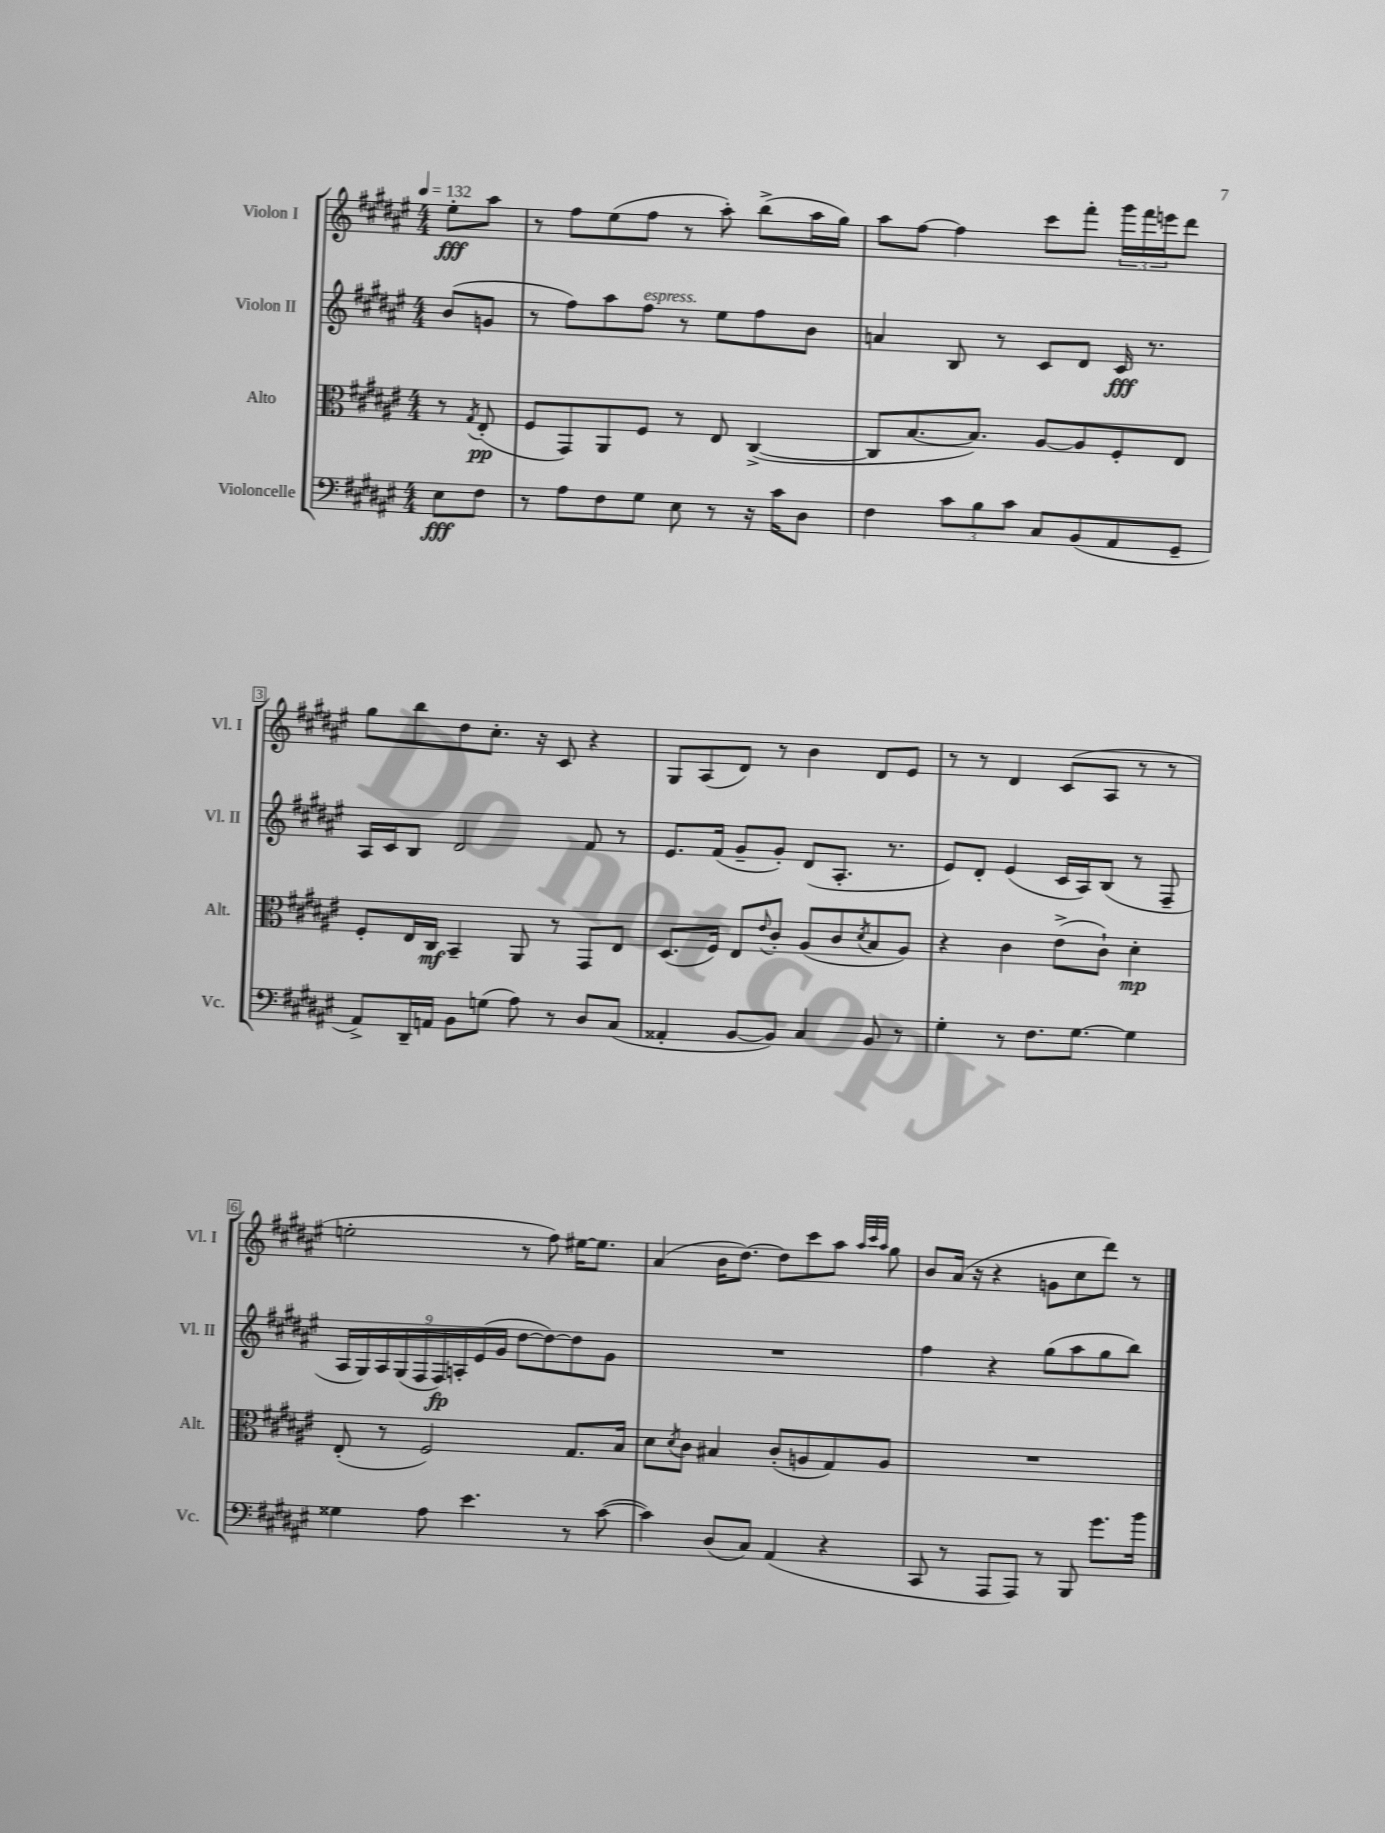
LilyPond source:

<<
\new StaffGroup <<
\new Staff = "s0" \with { instrumentName = "Violon I" shortInstrumentName = "Vl. I" } {
    \clef treble \key fis \major \numericTimeSignature \time 4/4 \partial 4 \tempo 4 = 132
    eis''8-.\fff ais''8 |
    r8 fis''8 eis''8( fis''8 r8 ais''8-.) b''8->( ais''16 gis''16) |
    ais''8 fis''8~ fis''4 cis'''8 fis'''8-. \tuplet 3/2 { gis'''16 fis'''16 e'''16 } dis'''8 |
    gis''8 b''8 dis''8 cis''8.-. r16 cis'8 r4 |
    gis8 ais8( dis'8) r8 b'4 dis'8 eis'8 |
    r8 r8 dis'4 cis'8( ais8 r8 r8 |
    e''2-. r8 fis''8) eis''16~ eis''8. |
    ais'4( b'16 dis''8.~) dis''8 cis'''8 ais''8 \grace { ais''32 cis'''32 ais''32 } gis''8 |
    b'8 ais'16( r16 r4 g'8 cis''8 dis'''8) r8 \bar "|." |
}
\new Staff = "s1" \with { instrumentName = "Violon II" shortInstrumentName = "Vl. II" } {
    \clef treble \key fis \major \numericTimeSignature \time 4/4 \partial 4
    b'8( g'8 |
    r8 fis''8) ais''8 fis''8^\markup { \italic "espress." } r8 eis''8 fis''8 b'8 |
    a'4 b8 r8 cis'8 dis'8 cis'16\fff r8. |
    ais16 cis'16 b8 dis'2 fis'8 r8 |
    eis'8. fis'16( gis'8-- gis'8-.) dis'8( ais8.-. r8. |
    eis'8) dis'8-. eis'4( cis'16 ais16) b8( r8 fis8-- |
    \tuplet 9/8 { ais16 gis16) ais16 gis16( fis16 fis16\fp) a16-. eis'16( gis'16 } dis''8~ dis''8~) dis''8 gis'8 |
    R1 |
    fis''4 r4 gis''8( ais''8 gis''8 b''8) \bar "|." |
}
\new Staff = "s2" \with { instrumentName = "Alto" shortInstrumentName = "Alt." } {
    \clef alto \key fis \major \numericTimeSignature \time 4/4 \partial 4
    r8 \acciaccatura { gis8 } eis8-.\pp( |
    fis8 gis,8) ais,8 fis8 r8 eis8 cis4~->( |
    cis8 b8.~ b8.) ais8~ ais8 fis8-. eis8 |
    fis8-. eis16 cis16\mf b,4-- ais,8 r8 gis,8 eis8 |
    dis8.( fis16) eis8 \appoggiatura { eis'8 } cis'8-. ais8( cis'8 \acciaccatura { dis'8 } b8 ais8) |
    r4 cis'4 eis'8->( cis'8-!) dis'4-.\mp |
    eis8-.( r8 fis2) gis8. b16 |
    dis'8 \acciaccatura { dis'8 } cis'8 bis4 cis'8-.( a8 gis8) a8 |
    R1 \bar "|." |
}
\new Staff = "s3" \with { instrumentName = "Violoncelle" shortInstrumentName = "Vc." } {
    \clef bass \key fis \major \numericTimeSignature \time 4/4 \partial 4
    eis8\fff fis8 |
    r8 ais8 fis8 gis8 eis8 r8 r16 cis'16 dis8 |
    fis4 \tuplet 3/2 { cis'8 b8 cis'8 } cis8 b,8( ais,8 gis,8-- |
    ais,8->) dis,16-- a,16 b,8 g8( ais8) r8 dis8 cis8( |
    aisis,4-. b,8~ b,8) cis4 b,8 r8 |
    gis4-. r8 fis8. gis8.~ gis4 |
    gisis4 ais8 eis'4. r8 cis'8~( |
    cis'4) dis8( cis8) ais,4( r4 |
    cis,8 r8 ais,,8 ais,,8) r8 b,,8 gis'8. b'16 \bar "|." |
}
>>
>>
\layout { \context { \Score \override BarNumber.stencil = #(make-stencil-boxer 0.1 0.3 ly:text-interface::print) } }
